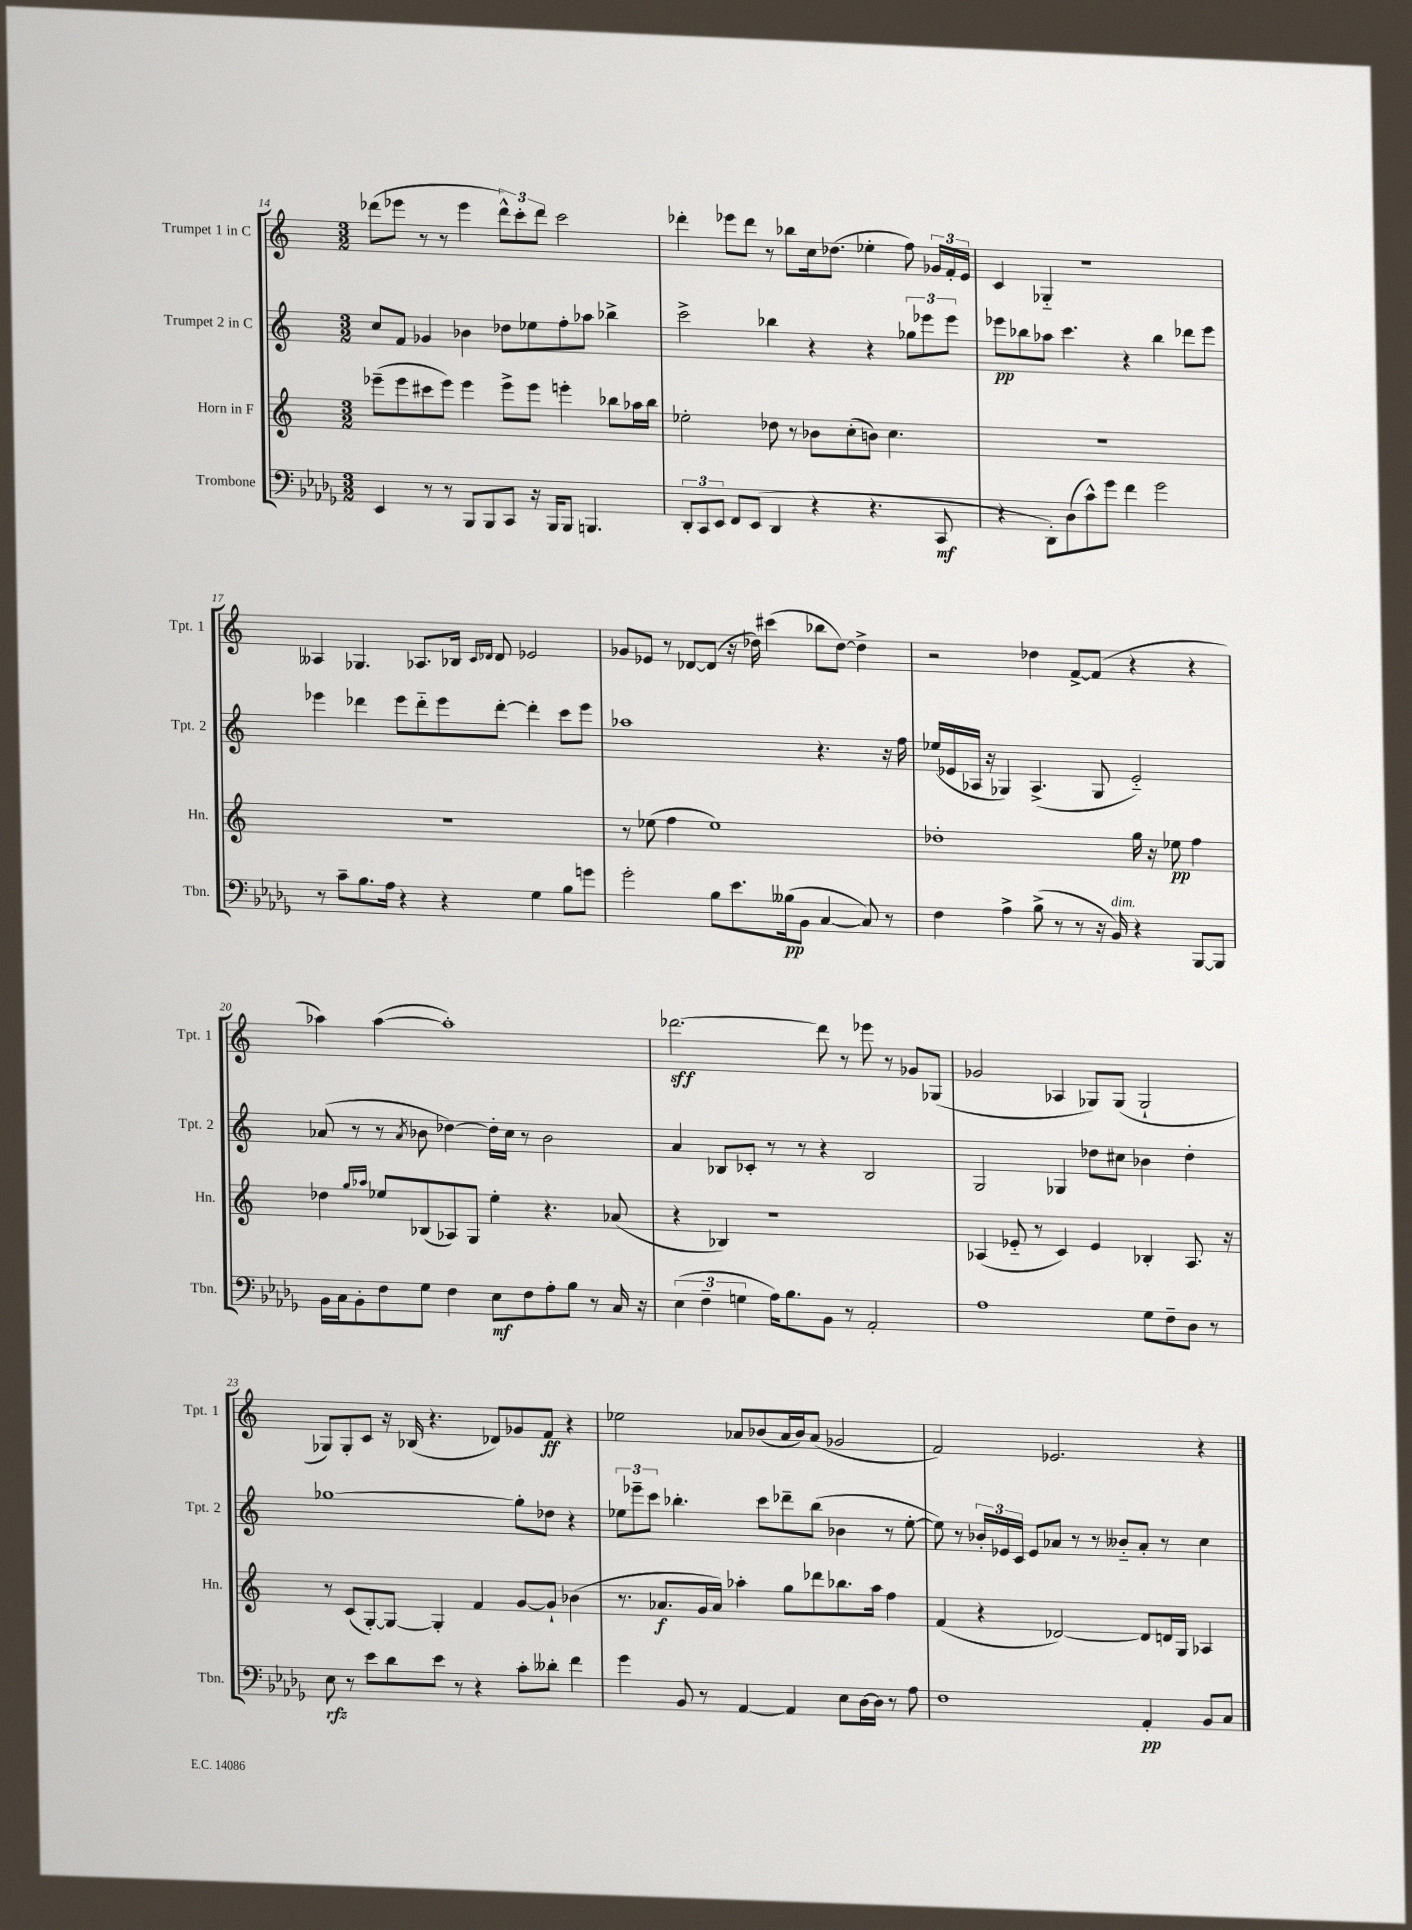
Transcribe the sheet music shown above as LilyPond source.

<<
\new StaffGroup <<
\new Staff = "s0" \with { instrumentName = "Trumpet 1 in C" shortInstrumentName = "Tpt. 1" } {
    \clef treble \key c \major \numericTimeSignature \time 3/2
    \autoBeamOff des'''8[( ees'''8] r8 r8 ees'''4 \tuplet 3/2 { des'''8[-^) c'''8-. des'''8] } c'''2 |
    des'''4-. ees'''8[ des'''8] r8 bes''8[ c''16 des''8.]( ees''4-. f''8) \tuplet 3/2 { ges'16[ f'16-. e'16] } |
    c'4 ges4-_ r1 |
    aeses4 ges4. aes8.[ bes16] \grace { c'16[ des'16] } des'8 ees'2 |
    ges'8[ ees'8] r8 des'8[~ des'8]( r16 des''16) cis'''4( bes''8[ des''8]~) des''4-> |
    r2 des''4 f'8[~-> f'8]( r4 r4 |
    aes''4) aes''4~( aes''1-.) |
    des'''2.~\sff des'''8 r8 ees'''8 r8 ges'8[ ges8]( |
    ges'2 aes4 ges8[) ges8]( ges2-! |
    ges8[) ges8-. c'8] r16 bes16( r4. des'8[) ges'8 f'8]\ff r4 |
    ees''2 aes'8[ bes'8( aes'16 bes'16) aes'8]( ges'2 |
    f'2) ees'2. r4 \bar "|." |
}
\new Staff = "s1" \with { instrumentName = "Trumpet 2 in C" shortInstrumentName = "Tpt. 2" } {
    \clef treble \key c \major \numericTimeSignature \time 3/2
    \autoBeamOff c''8[ f'8] ges'4 bes'4 des''8[ ees''8 f''8-. aes''8] bes''4-> |
    c'''2-> bes''4 r4 r4 \tuplet 3/2 { ges''8[ ees'''8 ees'''8] } |
    ees'''8[\pp bes''8 aes''8] c'''4. r4 bes''4 des'''8[ ees'''8] |
    ees'''4 des'''4 ees'''8[ des'''8-_ ees'''8 des'''8]~-. des'''4-. c'''8[ ees'''8] |
    aes''1 r4. r16 f''16 |
    ees''16[( ees'16 aes16] r16 ges4) aes4.->( ges8 ees'2-_) |
    aes'8( r8 r8 \acciaccatura { aes'8 } bes'8 des''4~) des''16[-. c''16] r8 bes'2 |
    a'4 bes8[ ces'8]-. r8 r8 r4 bes2 |
    g2 ges4 des''8[ cis''8] bes'4 des''4-. |
    ges''1~ ges''8[-. des''8] r4 |
    \tuplet 3/2 { ees''8[ ees'''8-- c'''8] } bes''4.-. c'''8[ des'''8-- bes''8]( bes'4 r8 ees''8~-. |
    ees''8) r8 \tuplet 3/2 { bes'16[-. ees'16 c'16] } ees'8[ aes'8] r8 r8 beses'8[-_ aes'8]-. r8 c''4 \bar "|." |
}
\new Staff = "s2" \with { instrumentName = "Horn in F" shortInstrumentName = "Hn." } {
    \clef treble \key c \major \numericTimeSignature \time 3/2
    \autoBeamOff ees'''8[--( ees'''8 cis'''8 ees'''8]) ees'''4 ees'''8[-> ees'''8] e'''4-. bes''8[ aes''16 bes''16] |
    ees''2-. des''8 r8 bes'8[ c''8-.( b'8]) c''4. |
    R1. |
    R1. |
    r8 ees''8( f''4 ees''1) |
    des''1-. g''16 r16 ees''8\pp f''4 |
    des''4 \grace { g''16[ aes''16] } ees''8[ bes8( aes8) g8] ees''4-. r4. aes'8( |
    r4 bes4) r1 |
    aes4( ees'8-_ r8 c'4) ees'4 bes4-. aes8. r16 |
    r8 c'8[( g8~-.) g8]~ g4-. f'4 g'8[~ g'8]-! bes'4( |
    r8. aes'8.[\f g'16 aes'16]) aes''4-. g''8[ des'''8 bes''8. aes''16] f''4 |
    f'4( r4 des'2~) des'8[ d'16 g16] aes4 \bar "|." |
}
\new Staff = "s3" \with { instrumentName = "Trombone" shortInstrumentName = "Tbn." } {
    \clef bass \key des \major \numericTimeSignature \time 3/2
    \autoBeamOff ees,4 r8 r8 bes,,8[ bes,,8 c,8] r16 bes,,16[ bes,,8] b,,4. |
    \tuplet 3/2 { des,8[-. c,8 ees,8] } f,8[ ees,8]( des,4 r4 r4. c,8\mf |
    r4 des,8[-.) des8( c'8-^) ges'8] f'4 ges'2 |
    r8 c'8[-- bes8. aes16] r4 r4 ges4 bes8[ g'8] |
    ges'2-. bes8[ ees'8. beses16\pp( bes,8] c4~ c8) r8 |
    f4 aes4-> bes8->( r8 r8 r16 bes,16^\markup { \italic "dim." }) r4 bes,,8[~ bes,,8] |
    bes,16[ c16 bes,8-. f8 ges8] f4 ees8[\mf f8 aes8-. bes8] r8 c16 r16 |
    \tuplet 3/2 { ees4( f4-- g4 } aes16[) bes8. bes,8] r8 aes,2-. |
    aes1 ges8[ f8-- des8] r8 |
    ees8\rfz r8 ees'8[ des'8 ees'8] r8 r4 c'8[-. deses'8]-. f'4 |
    ges'4 bes,8 r8 aes,4~ aes,4 ees8[ des16~ des16] r8 aes8 |
    f1 aes,4-.\pp bes,8[ c8] \bar "|." |
}
>>
>>
\layout { \context { \Score currentBarNumber = #14 } }
